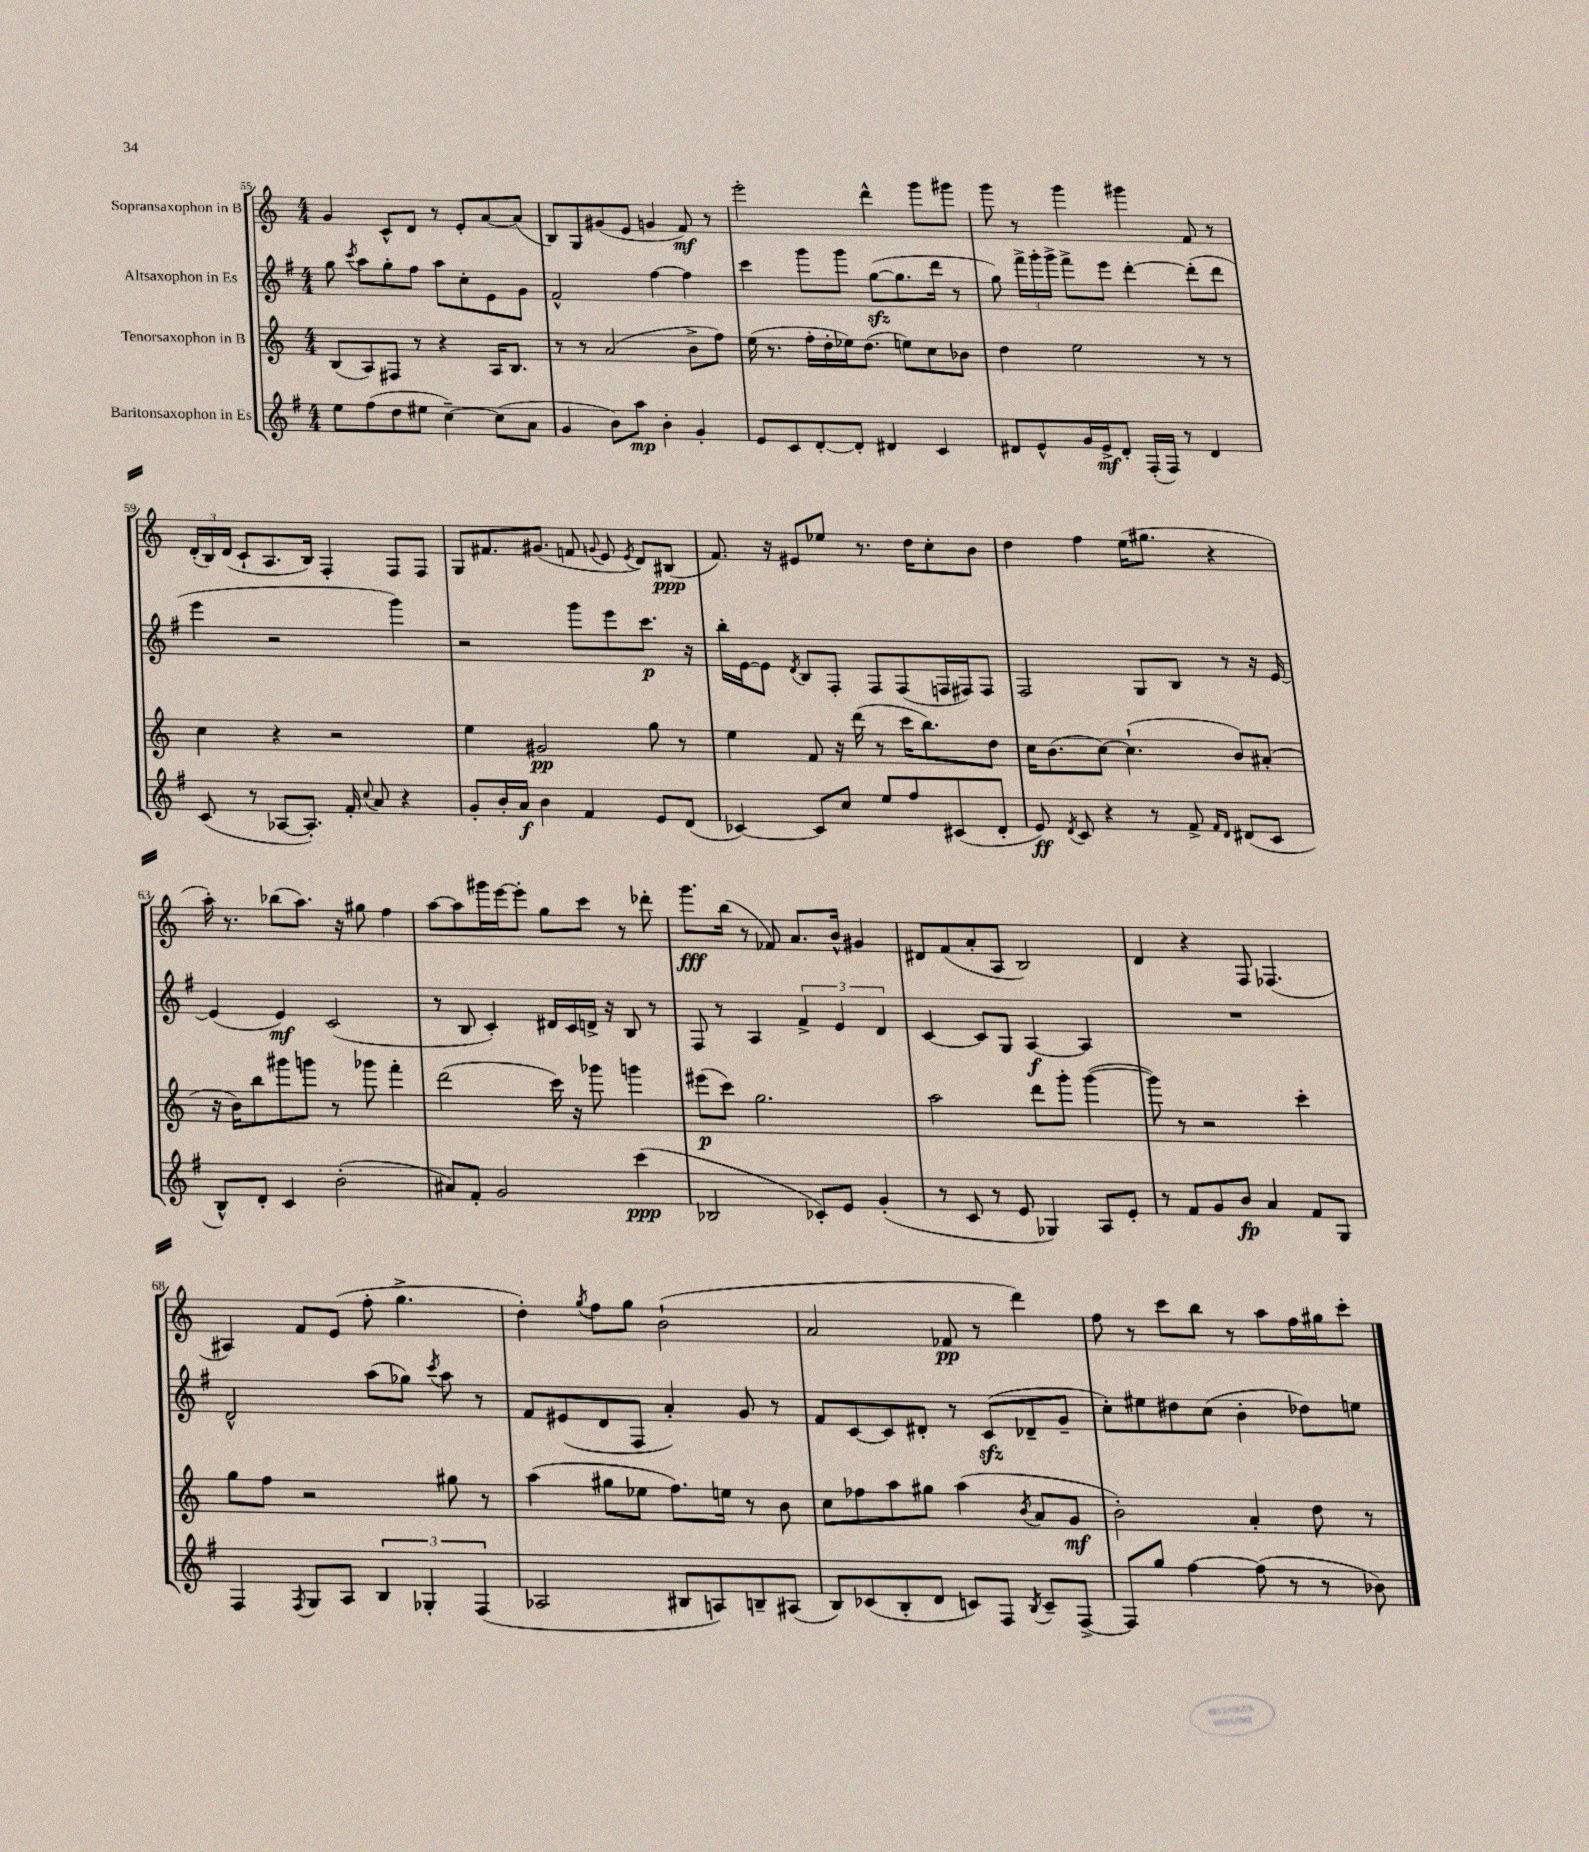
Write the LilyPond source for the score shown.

<<
\new StaffGroup <<
\new Staff = "s0" \with { instrumentName = "Sopransaxophon in B" } {
    \clef treble \key c \major \numericTimeSignature \time 4/4
    \autoBeamOff g'4 c'8[-^ d'8] r8 e'8[-. a'8~ a'8]( |
    b8[) g8 gis'8( e'8] g'4 f'8\mf) r8 |
    e'''2-. d'''4-^ g'''8[ gis'''8] |
    g'''8 r8 g'''4 gis'''4 f'8 r8 |
    \tuplet 3/2 { d'16[-.( b16) d'16]( } c'8[-! a8. b16]) f4-. f8[ f8] |
    g8[ fis'8. gis'8.]( f'8 \appoggiatura { g'8 } e'8 \acciaccatura { e'8 } d'8[) bis8]\ppp( |
    f'8.) r16 eis'8[ ees''8] r8. d''16[ c''8-. b'8] |
    d''4 f''4 e''16[( gis''8.] r4 |
    a''16-.) r8. bes''8[( a''8.]) r16 gis''8 f''4 |
    a''8[~ a''8 gis'''16 e'''16~ e'''8]-. g''8[ c'''8] r8 des'''8-. |
    g'''8.[\fff b''16]( r8 fes'8) a'8.[ b'16]-^ gis'4 |
    dis'8[ f'8( a'8-. a8] b2) |
    d'4 r4 f8 fes4.( |
    ais4) f'8[ e'8]( f''8-. g''4.-> |
    d''4-.) \acciaccatura { g''8 } f''8[ g''8] b'2-!( |
    a'2 fes'8\pp r8 d'''4) |
    f''8 r8 c'''8[ b''8] r8 a''8[ f''16 gis''16 c'''8]-. \bar "|." |
}
\new Staff = "s1" \with { instrumentName = "Altsaxophon in Es" } {
    \clef treble \key g \major \numericTimeSignature \time 4/4
    \autoBeamOff g''8 \acciaccatura { c'''8 } a''8[ g''8-. fis''8] a''8[ c''8-. e'8 g'8] |
    fis'2-^ fis''4~ fis''4 |
    c'''4 g'''8[ g'''8] g''8[~\sfz( g''8. d'''16] r8 |
    g''8) \tuplet 3/2 { fis'''16[-> g'''16-. g'''16]-> } fis'''8[-> e'''8] d'''4~-. d'''8[-.( d'''8] |
    e'''4 r2 g'''4) |
    r2 g'''8[ e'''8 c'''8.]\p r16 |
    b''16[-. e'16~ e'8] \acciaccatura { d'8 } b8[ fis8]-. fis8[ fis8( f16 fis16) fis8] |
    fis2 g8[ b8] r8 r16 e'16~ |
    e'4( e'4\mf) c'2( |
    r8 b8 c'4-.) dis'16[ c'16 d'16]-> r16 b8 r8 |
    fis8 r8 a4 \tuplet 3/2 { fis'4-> e'4 d'4 } |
    c'4~ c'8[ g8] a4~\f a4 |
    R1 |
    d'2-^ a''8[( ges''8]) \acciaccatura { c'''8 } a''8 r8 |
    fis'8[ eis'8( d'8 fis8] a'4-.) g'8 r8 |
    fis'8[ c'8~ c'8 dis'8]-. r8 c'8[\sfz( des'8-- g'8]-- |
    c''8[-.) eis''8 dis''8 c''8]( b'4-. des''8[) e''8] \bar "|." |
}
\new Staff = "s2" \with { instrumentName = "Tenorsaxophon in B" } {
    \clef treble \key c \major \numericTimeSignature \time 4/4
    \autoBeamOff b8[( a8) fis8] r8 r4 a16[ b8.] |
    r8 r8 a'2( b'8[-> f''8]) |
    e''16( r8. f''16[-. d''16-. ees''16) d''8.]( e''8[) c''8 bes'8] |
    d''4 e''2 r8 r8 |
    c''4 r4 r2 |
    e''4 gis'2\pp g''8 r8 |
    e''4 f'8 r16 d'''16( r8 c'''16[ b''8.) d''8] |
    c''16[ b'8.( c''8]~) c''4.-!( b'8[) ais'8]-.( |
    r16 b'16[) b''8 gis'''8 g'''8] r8 ges'''8 f'''4-. |
    d'''2( c'''16) r16 ges'''8 g'''4 |
    eis'''8[\p( c'''8]) g''2. |
    a''2 d'''8[ g'''8]-. g'''4~( |
    g'''8) r8 r2 c'''4-. |
    g''8[ f''8] r2 gis''8 r8 |
    a''4( gis''8[ ees''8] f''8.[) e''16] r8 b'8 |
    c''8[ fes''8 a''8 gis''8] a''4( \acciaccatura { b'8 } a'8[ g'8]\mf |
    b'2-.) a'4-. d''8 r8 \bar "|." |
}
\new Staff = "s3" \with { instrumentName = "Baritonsaxophon in Es" } {
    \clef treble \key g \major \numericTimeSignature \time 4/4
    \autoBeamOff e''8[ fis''8( d''8 eis''8] c''4~--) c''8[( a'8] |
    g'4 b'8[) a''8]\mp b'4-. g'4-. |
    e'8[ c'8 d'8~-. d'8]-. dis'4 c'4 |
    dis'8[ e'8-^ g'16 e'16->\mf dis'8]-. fis16[-.( fis16]) r8 dis'4 |
    c'8( r8 aes8[~ aes8.]-.) fis'16-. \appoggiatura { c''8 } a'8 r4 |
    g'8[-. b'16-. a'16]\f b'4 fis'4 e'8[ d'8]( |
    ces'4~) ces'8[ c''8] e''8[ fis''8 cis'8( d'8]-. |
    e'8\ff) \acciaccatura { d'8 } c'8 r4 r8 fis'8-> \grace { fis'16[ d'16] } dis'8[( c'8] |
    b8[-^) d'8]-. c'4 b'2-.( |
    ais'8[) fis'8]-. g'2 c'''4\ppp( |
    bes2 ces'8[-.) e'8] g'4-.( |
    r8 c'8 r8 e'8 ges4) a8[ e'8]-. |
    r8 fis'8[ g'8 b'8]\fp a'4 fis'8[ g8] |
    fis4 \acciaccatura { fis8 } g8[ a8] \tuplet 3/2 { b4 ges4-. fis4( } |
    aes2 bis8[ a8) b8-- ais8]( |
    b8[) ces'8( b8-. d'8] c'8[) fis8] \acciaccatura { b8 } c'8[-- fis8]~-> |
    fis8[ g''8] fis''4~ fis''8( r8 r8 bes'8) \bar "|." |
}
>>
>>
\layout { \context { \Score currentBarNumber = #55 } }
